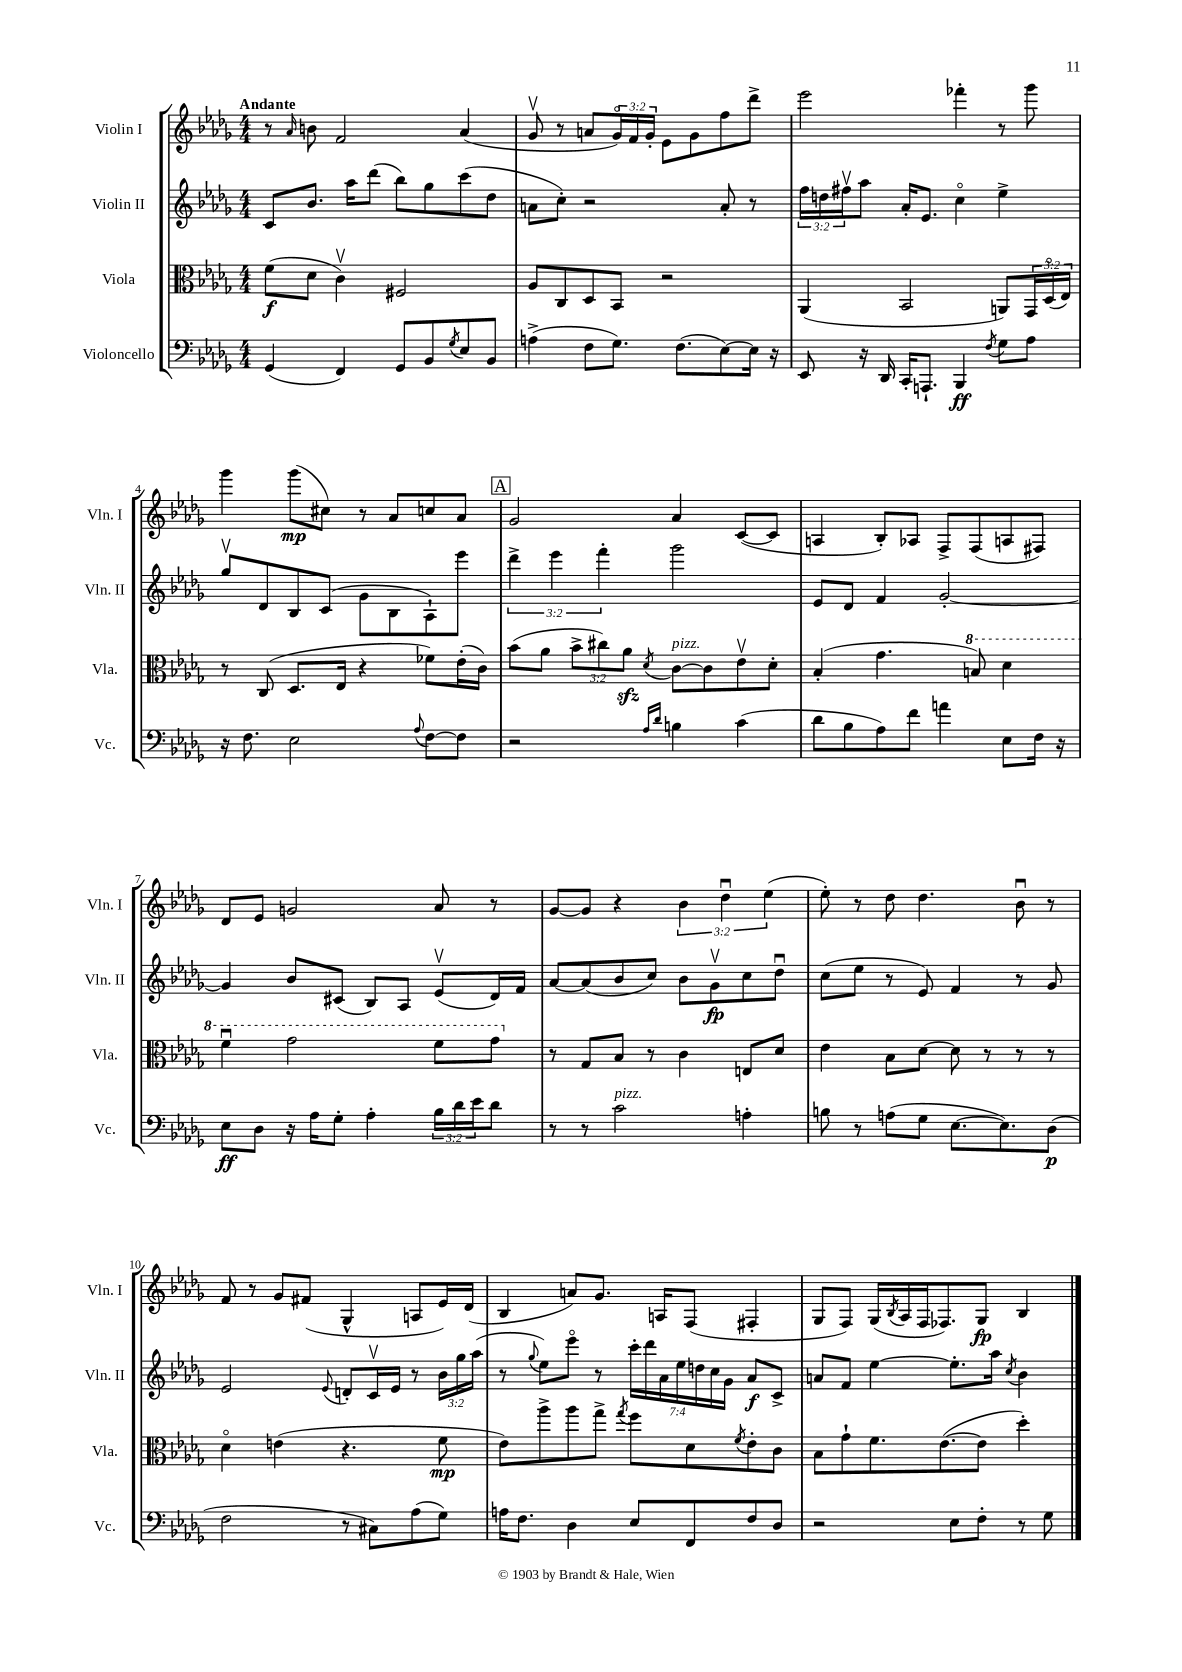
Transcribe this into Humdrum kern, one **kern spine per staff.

**kern	**dynam	**kern	**dynam	**kern	**dynam	**kern	**dynam
*part4	*part4	*part3	*part3	*part2	*part2	*part1	*part1
*staff4	*staff4	*staff3	*staff3	*staff2	*staff2	*staff1	*staff1
*I"Violoncello	*	*I"Viola	*	*I"Violin II	*	*I"Violin I	*
*I'Vc.	*	*I'Vla.	*	*I'Vln. II	*	*I'Vln. I	*
*clefF4	*	*clefC3	*	*clefG2	*	*clefG2	*
*k[b-e-a-d-g-]	*	*k[b-e-a-d-g-]	*	*k[b-e-a-d-g-]	*	*k[b-e-a-d-g-]	*
*M4/4	*	*M4/4	*	*M4/4	*	*M4/4	*
=1	=1	=1	=1	=1	=1	=1	=1
!	!	!	!	!	!	!LO:TX:a:B:t=Andante	!
(4GG-/	.	(8f\L	f	8c/L	.	8r	.
.	.	.	.	.	.	16qqa-/	.
.	.	8d-\J	.	8.b-/J	.	8bn\	.
4FF/)	.	4cv\)	.	.	.	2f/	.
.	.	.	.	16aa-\KL	.	.	.
.	.	.	.	(8ddd-\J	.	.	.
8GG-/L	.	2F#X/	.	8bb-\L)	.	.	.
8BB-/	.	.	.	8gg-\	.	.	.
8qG-/	.	.	.	.	.	.	.
8E-/	.	.	.	(8ccc\	.	(4a-/	.
8BB-/J	.	.	.	8dd-\J	.	.	.
=2	=2	=2	=2	=2	=2	=2	=2
(4An^\	.	8A-/L	.	8an\L	.	8g-v/	.
.	.	8C/	.	8cc'\J)	.	8r	.
8F\L	.	8D-/	.	2r	.	8an/L	.
8.G-\J)	.	8BB-/J	.	.	.	24g-/L)	.
.	.	.	.	.	.	24f/	.
.	.	.	.	.	.	24g-'/JJ	.
.	.	2r	.	.	.	8e-\L	.
(8.F\L	.	.	.	.	.	.	.
.	.	.	.	.	.	8g-\	.
[8E-\)	.	.	.	8a'/	.	8ff\	.
16E-\Jk]	.	.	.	8r	.	8ddd-^\J	.
16r	.	.	.	.	.	.	.
=3	=3	=3	=3	=3	=3	=3	=3
8EE-/	.	(4AA-/	.	24ff\LL	.	2eee-\	.
.	.	.	.	24ddn\	.	.	.
.	.	.	.	24ff#Xv\J	.	.	.
16r	.	.	.	8aa-\J	.	.	.
16DD-/	.	.	.	.	.	.	.
16CC'/KL	.	2BB-/	.	16a-'/KL	.	.	.
8.AAAn`/J	.	.	.	8.e-/J	.	.	.
4BBB-/	ff	.	.	4cc\	.	4fff-X'\	.
8qF/	.	.	.	.	.	.	.
8G-\L	.	8AAn/L)	.	4ee-^\	.	8r	.
8A-\J	.	24GG-/L	.	.	.	8ggg-\	.
.	.	(24D-/	.	.	.	.	.
.	.	24E-/JJ)	.	.	.	.	.
!!LO:LB:g=z
=4	=4	=4	=4	=4	=4	=4	=4
16r	.	8r	.	8gg-v/L	.	4ggg-\	.
8.F\	.	.	.	.	.	.	.
.	.	(8C/	.	8d-/	.	.	.
2E-\	.	8.D-/L	.	8B-/	.	(8ggg-\L	mp
.	.	.	.	(8c/J	.	8cc#X\J)	.
.	.	16E-/Jk	.	.	.	.	.
.	.	4r	.	8g-\L	.	8r	.
.	.	.	.	8B-\	.	8a-/L	.
8qqA-/	.	.	.	.	.	.	.
[8F\L	.	8f-X\L)	.	8A-`\)	.	8ccn/	.
8F\J]	.	(16e-'\L	.	8eee-\J	.	8a-/J	.
.	.	16c\JJ)	.	.	.	.	.
!!LO:REH:place=s1:t=A
=5	=5	=5	=5	=5	=5	=5	=5
2r	.	(8b-\L	.	6ddd-^\	.	2g-/	.
.	.	8a-\J	.	.	.	.	.
.	.	.	.	6eee-\	.	.	.
.	.	12b-^\L	.	.	.	.	.
.	.	12cc#X\)	.	6fff'\	.	.	.
.	.	12a-zz\J	.	.	.	.	.
16qqA-/LL	.	.	.	.	.	.	.
16qqd-/JJ	.	8qd-/	.	.	.	.	.
!	!	!LO:TX:a:i:t=pizz.	!	!	!	!	!
4Bn\	.	[8c\L	.	2ggg-\	.	4a-/	.
.	.	8c\]	.	.	.	.	.
(4c\	.	8e-v\	.	.	.	([8c/L	.
.	.	8d-'\J	.	.	.	8c/J]	.
=6	=6	=6	=6	=6	=6	=6	=6
8d-\L	.	(4B-'/	.	8e-/L	.	4An/	.
8B-\	.	.	.	8d-/J	.	.	.
8A-\)	.	4.g-\	.	4f/	.	8B-'/L)	.
8f\J	.	.	.	.	.	8A-X/J	.
4an\	.	.	.	[2g-'/	.	8F^/L	.
*	*	*8va	*	*	*	*	*
.	.	8bn/)	.	.	.	(8F/	.
8E-\L	.	4dd-\	.	.	.	8An/	.
16F\Jk	.	.	.	.	.	8F#X/J)	.
16r	.	.	.	.	.	.	.
!!LO:LB:g=z
=7	=7	=7	=7	=7	=7	=7	=7
8E-\L	ff	4ffu\	.	4g-/]	.	8d-/L	.
8D-\J	.	.	.	.	.	8e-/J	.
16r	.	2gg-\	.	8b-/L	.	2gn/	.
16A-\KL	.	.	.	.	.	.	.
8G-'\J	.	.	.	(8c#X/J	.	.	.
4A-'\	.	.	.	8B-/L)	.	.	.
.	.	.	.	8A-/J	.	.	.
24B-\LL	.	8ff\L	.	(8e-v/L	.	8a-/	.
24d-\	.	.	.	.	.	.	.
24e-\J	.	.	.	.	.	.	.
8d-\J	.	8gg-\J	.	16d-/L)	.	8r	.
.	.	.	.	16f/JJ	.	.	.
=8	=8	=8	=8	=8	=8	=8	=8
*	*	*X8va	*	*	*	*	*
8r	.	8r	.	[8a-/L	.	[8g-/L	.
8r	.	8G-/L	.	(8a-/]	.	8g-/J]	.
!LO:TX:a:i:t=pizz.	!	!	!	!	!	!	!
2c\	.	8B-/J	.	8b-/	.	4r	.
.	.	8r	.	8cc/J)	.	.	.
.	.	4c\	.	8b-\L	.	6b-\	.
.	.	.	.	8g-v\	fp	.	.
.	.	.	.	.	.	6dd-u\	.
4An'\	.	8En/L	.	8cc\	.	.	.
.	.	.	.	.	.	(6ee-\	.
.	.	8d-/J	.	8dd-u\J	.	.	.
=9	=9	=9	=9	=9	=9	=9	=9
8Bn\	.	4e-\	.	(8cc\L	.	8ee-'\)	.
8r	.	.	.	8ee-\J	.	8r	.
(8An\L	.	8B-\L	.	8r	.	8dd-\	.
8G-\J	.	[8d-\J	.	8e-/)	.	4.dd-\	.
[8.E-\L	.	8d-\]	.	4f/	.	.	.
.	.	8r	.	.	.	.	.
8.E-\])	.	.	.	.	.	.	.
.	.	8r	.	8r	.	8b-u\	.
(8D-\J	p	8r	.	8g-/	.	8r	.
!!LO:LB:g=z
=10	=10	=10	=10	=10	=10	=10	=10
2F\	.	4d-\	.	2e-/	.	8f/	.
.	.	.	.	.	.	8r	.
.	.	(4en\	.	.	.	8g-/L	.
.	.	.	.	.	.	(8f#X/J	.
.	.	.	.	8qqe-/	.	.	.
8r	.	4.r	.	8dn'/L	.	4G-^^/	.
8C#X\L)	.	.	.	16cv/L	.	.	.
.	.	.	.	16e-/JJ	.	.	.
(8A-\	.	.	.	8r	.	8An/L	.
8G-\J)	.	8f\	mp	24b-\LL	.	16e-/L)	.
.	.	.	.	24gg-\	.	.	.
.	.	.	.	.	.	(16d-/JJ	.
.	.	.	.	(24aa-\JJ	.	.	.
=11	=11	=11	=11	=11	=11	=11	=11
16An\KL	.	8e-\L)	.	8r	.	4B-/	.
8.F\J	.	.	.	.	.	.	.
.	.	.	.	8qqgg-/	.	.	.
.	.	8aa-^\	.	8ee-\L)	.	.	.
4D-\	.	8aa-\	.	8eee-\J	.	8an/L)	.
.	.	8gg-^\J	.	8r	.	8.g-/J	.
.	.	8qgg-/	.	.	.	.	.
8E-/L	.	8ff\L	.	28ccc'\LL	.	.	.
.	.	.	.	28ddd-\	.	.	.
.	.	.	.	.	.	16An/KL	.
.	.	.	.	28a-\	.	.	.
.	.	.	.	28ee-\	.	.	.
8FF/	.	8d-\	.	.	.	(8F/J	.
.	.	.	.	28ddn\	.	.	.
.	.	.	.	28cc\	.	.	.
.	.	.	.	28g-\JJ	.	.	.
.	.	8qf/	.	.	.	.	.
8F/	.	8e-'\	.	8a-/L	f	4F#X'/	.
8D-/J	.	8c\J	.	8c^/J	.	.	.
=12	=12	=12	=12	=12	=12	=12	=12
2r	.	8B-\L	.	8an/L	.	8G-/L	.
.	.	8g-`\	.	8f/J	.	8F/J)	.
.	.	8.f\	.	[4ee-\	.	(16G-/LL	.
.	.	.	.	.	.	8qB-/	.
.	.	.	.	.	.	16A-/	.
.	.	.	.	.	.	16F/J	.
.	.	([8.e-\	.	.	.	8.F-X/)	.
8E-\L	.	.	.	8.ee-'\L]	.	.	.
8F'\J	.	8e-\J]	.	.	.	8G-/J	fp
.	.	.	.	16aa-\Jk	.	.	.
.	.	.	.	8qcc/	.	.	.
8r	.	4dd-'\)	.	4b-\	.	4B-/	.
8G-\	.	.	.	.	.	.	.
==	==	==	==	==	==	==	==
*-	*-	*-	*-	*-	*-	*-	*-
